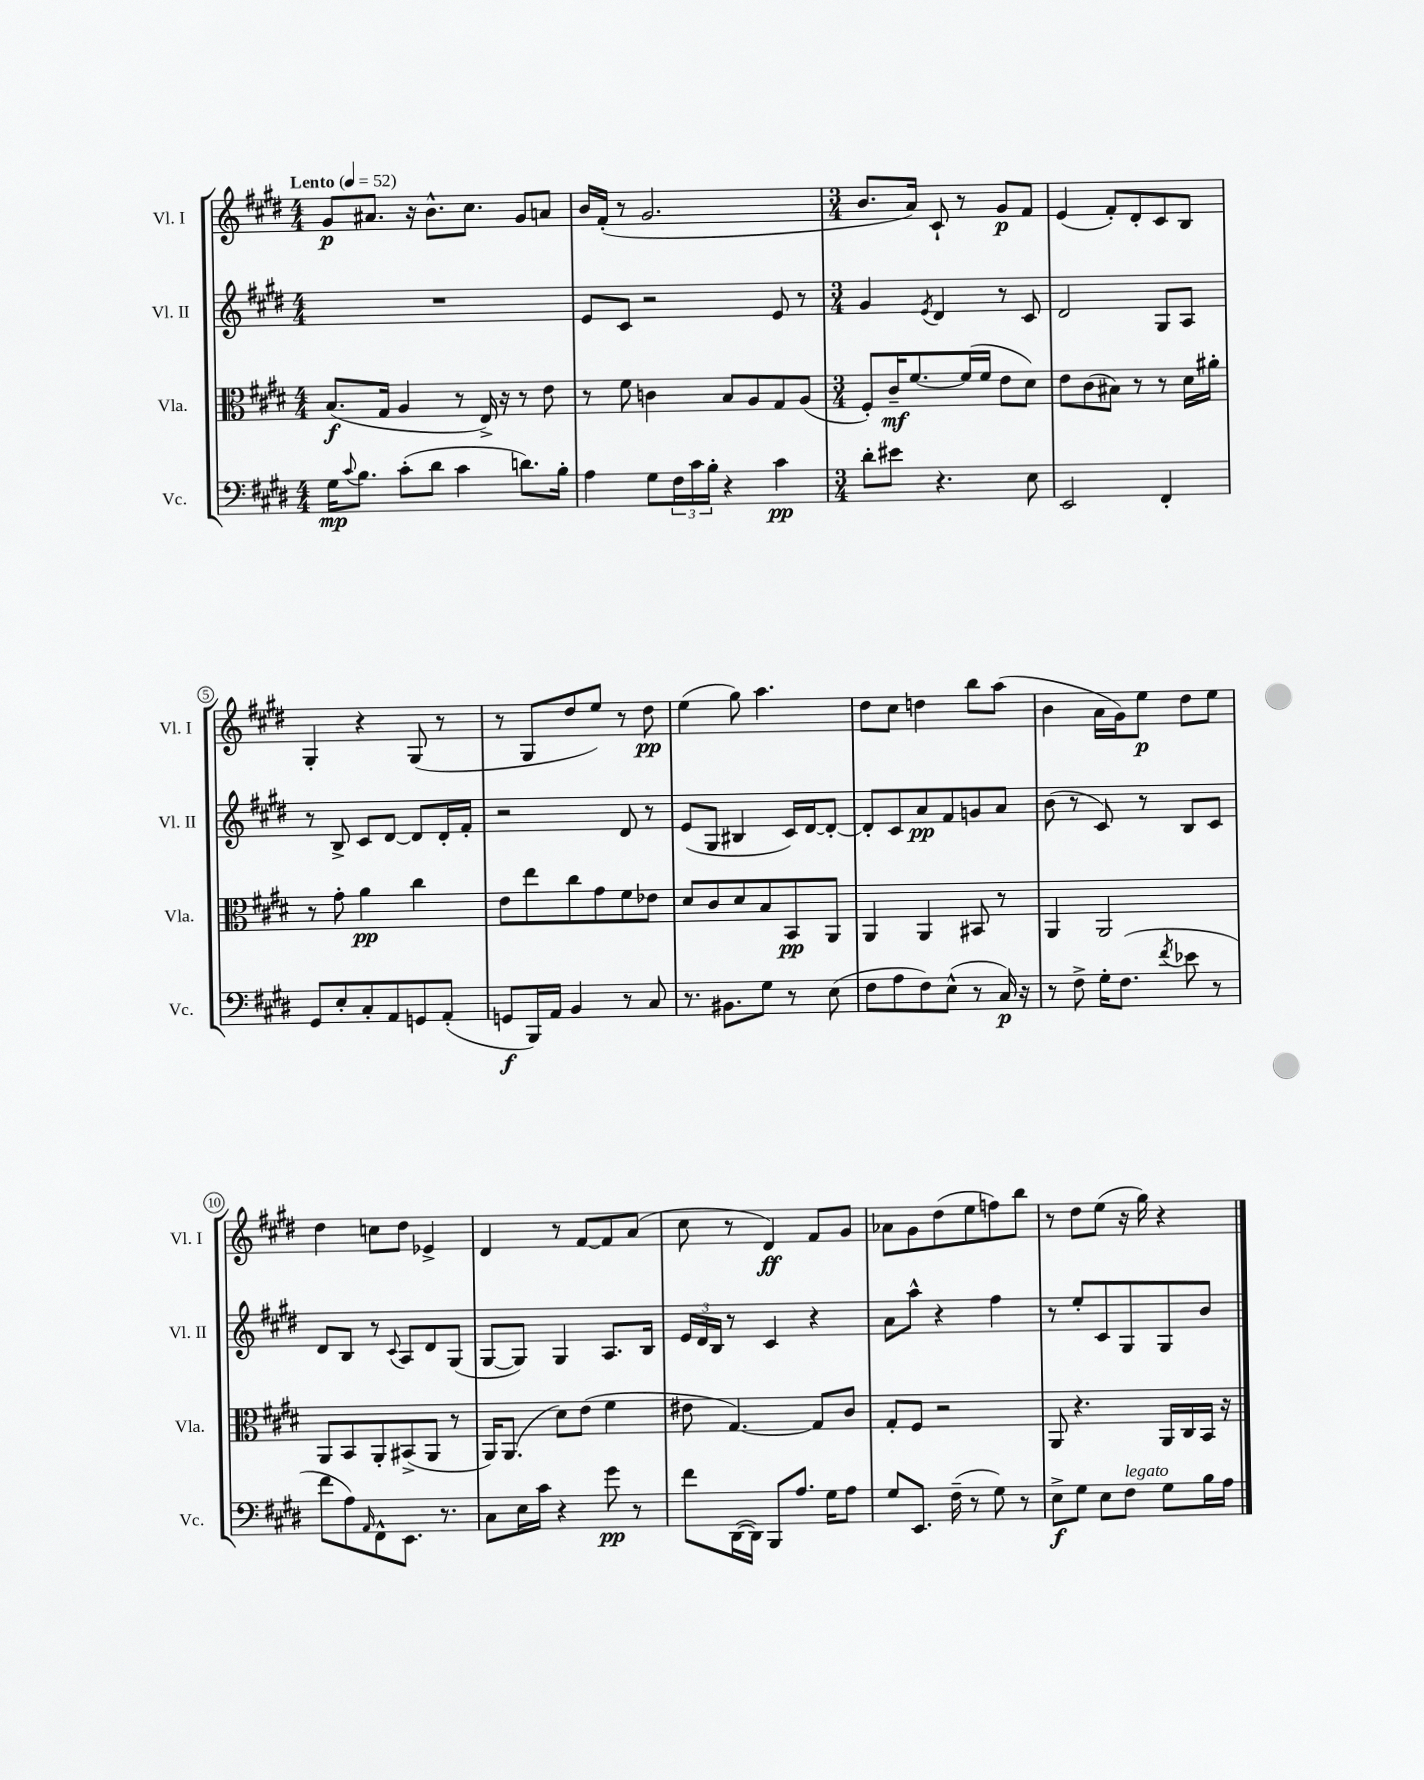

**kern	**kern	**kern	**kern
*staff4	*staff3	*staff2	*staff1
*clefF4	*clefC3	*clefG2	*clefG2
*k[f#c#g#d#]	*k[f#c#g#d#]	*k[f#c#g#d#]	*k[f#c#g#d#]
*M4/4	*M4/4	*M4/4	*M4/4
*MM52	*MM52	*MM52	*MM52
16G#	(8.B	1r	8g#
8qqc#	.	.	.
8.B	.	.	.
.	.	.	8.a#
.	16G#	.	.
(8c#'	4A	.	.
.	.	.	16r
8d#	.	.	8.b^^
4c#	8r	.	.
.	.	.	8.cc#
.	16E^)	.	.
.	16r	.	.
8.d)	8r	.	8g#
.	8e	.	8a
16B'	.	.	.
=	=	=	=
4A	8r	8e	16b
.	.	.	(16f#'
.	8f#	8c#	8r
8G#	4c	2r	2.g#
24F#	.	.	.
24c#	.	.	.
24B'	.	.	.
4r	8B	.	.
.	8A	.	.
4c#	8G#	8e	.
.	(8A	8r	.
=	=	=	=
*M3/4	*M3/4	*M3/4	*M3/4
8d#'	8F#')	4g#	8.b
8e#	16c#~	.	.
.	[8.f#	.	16a)
.	.	8qe	.
4.r	.	4d#	8c#`
.	(16f#]	.	8r
.	16f#	.	.
.	8e	8r	8g#
8E	8d#)	8c#	8f#
=	=	=	=
2EE	8e	2d#	(4e
.	(8c#	.	.
.	8B#)	.	8f#')
.	8r	.	8d#'
4FF#'	8r	8G#	8c#
.	16d#	8A	8B
.	16a#'	.	.
=	=	=	=
8GG#	8r	8r	4G#'
8E'	8g#'	8B^	.
8C#'	4a	8c#	4r
8AA	.	[8d#	.
8GG	4cc#	8d#]	(8G#
(8AA'	.	16d#'	8r
.	.	16f#'	.
=	=	=	=
8GG	8e	2r	8r
16BBB)	8ee	.	8G#
16AA	.	.	.
4BB	8cc#	.	8dd#
.	8g#	.	8ee)
8r	8f#	8d#	8r
8C#	8e-	8r	8dd#
=	=	=	=
8.r	8d#	(8e	(4ee
.	8c#	8G#	.
8.BB#	.	.	.
.	8d#	4B#	8gg#)
8G#	8B	.	4.aa
8r	8BB	16c#)	.
.	.	[16d#	.
(8E	8AA	8d#'_	.
=	=	=	=
8F#	4AA	8d#']	8dd#
8A	.	8c#	8cc#
8F#)	4AA	8a	4dd
(8E^^	.	8f#	.
8r	8BB#	8g	8bb
16C#)	8r	8a	(8aa
16r	.	.	.
=	=	=	=
8r	4AA	(8b	4b
8F#^	.	8r	.
16G#'	2AA	8c#)	16a
(8.F#	.	.	16g#)
.	.	8r	8ee
8qf#	.	.	.
8e-	.	8B	8dd#
8r	.	8c#	8ee
=	=	=	=
8f#	8AA	8d#	4dd#
8A)	8BB	8B	.
16qqAA	.	.	.
8FF#^^	8AA'	8r	8cc
.	.	8qqc#	.
8.EE	(8BB#^	8A	8dd#
.	8AA	8d#	4e-^
8.r	.	.	.
.	8r	(8G#	.
=	=	=	=
8C#	16AA)	[8G#	4d#
.	(8.AA	.	.
16E	.	8G#])	.
16c#	.	.	.
4r	8d#)	4G#	8r
.	(8e	.	[8f#
8g#	4f#	8.A	8f#]
8r	.	.	(8a
.	.	16B	.
=	=	=	=
8f#	8e#	24e	8cc#
.	.	24d#	.
.	.	24B	.
([16DD#	[4.G#)	8r	8r
16DD#])	.	.	.
8BBB	.	4c#	4d#)
8.A	.	.	.
.	8G#]	4r	8f#
16G#	.	.	.
8A	8c#	.	8g#
=	=	=	=
8G#	8G#'	8a	8a-
8.EE	8F#	8aa^^	8g#
.	2r	4r	(8dd#
(16F#~	.	.	.
8r	.	.	8ee
8G#)	.	4ff#	8ff)
8r	.	.	8bb
=	=	=	=
8E^	8AA	8r	8r
8G#	4.r	8ee'	8dd#
8E	.	8c#	(8ee
8F#	.	8G#	16r
.	.	.	16gg#)
8G#	16AA	8G#	4r
.	16C#	.	.
16B	16BB	8b	.
16A	16r	.	.
==	==	==	==
*-	*-	*-	*-
